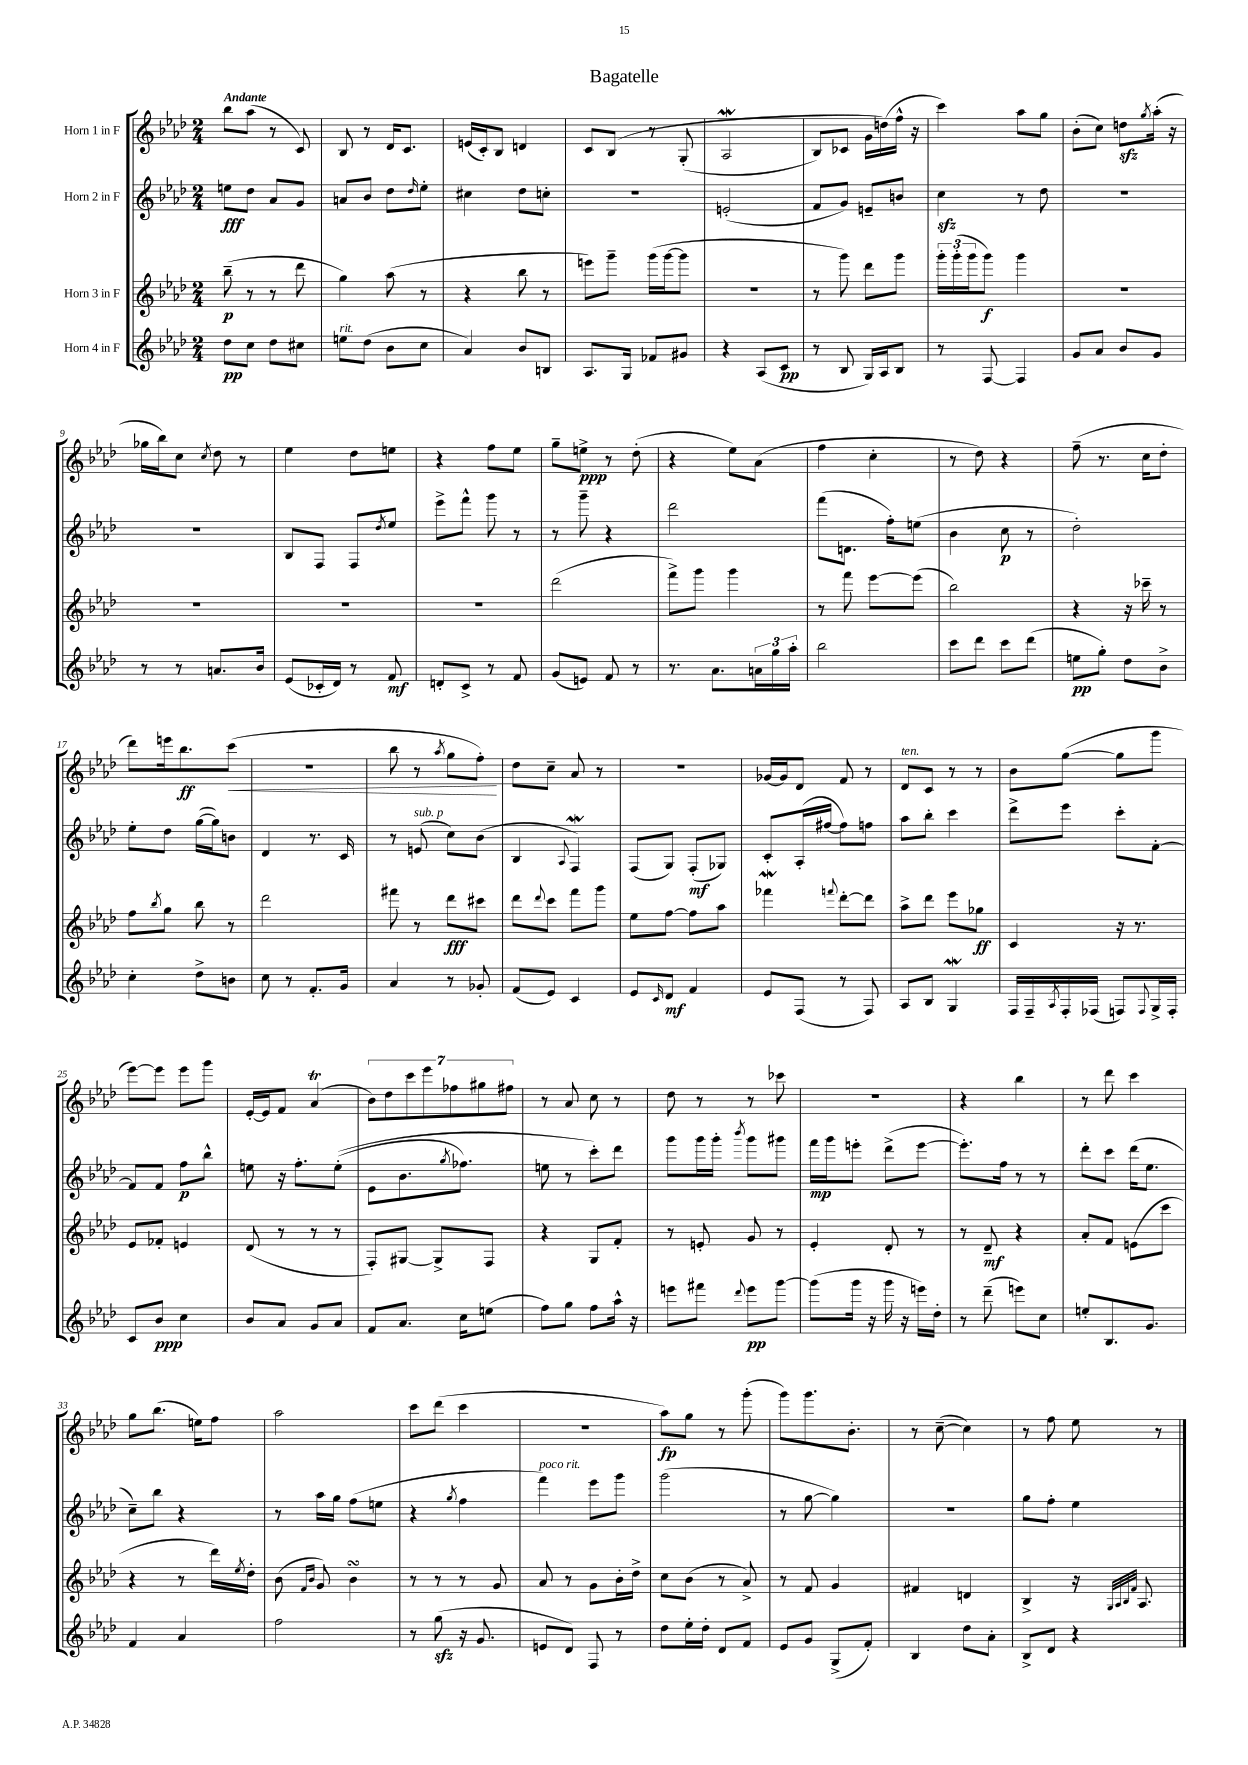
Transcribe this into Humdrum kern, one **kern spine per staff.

**kern	**kern	**kern	**kern
*staff4	*staff3	*staff2	*staff1
*clefG2	*clefG2	*clefG2	*clefG2
*k[b-e-a-d-]	*k[b-e-a-d-]	*k[b-e-a-d-]	*k[b-e-a-d-]
*M2/4	*M2/4	*M2/4	*M2/4
8dd-	(8bb-~	8ee	8bb-
8cc	8r	8dd-	(8aa-
8dd-	8r	8a-	8r
8cc#	8ddd-	8g	8c)
=	=	=	=
8ee	4gg)	8a	8B-
(8dd-	.	8b-	8r
8b-	(8aa-	8dd-	16d-
.	.	.	8.c
.	.	16qqdd-	.
8cc	8r	8ee-'	.
=	=	=	=
4a-)	4r	4cc#	(16e
.	.	.	16c')
.	.	.	8B-
8b-	8bb-	8dd-	4d
8B	8r	8cc'	.
=	=	=	=
8.A-	8eee)	2r	8c
.	8ggg~	.	&(8B-
16G	.	.	.
8f-	(16ggg	.	8r
.	[16ggg	.	.
8g#	8ggg]	.	(8G'
=	=	=	=
4r	2r	(2e'	2A-
(8A-	.	.	.
8c	.	.	.
=	=	=	=
8r	8r	8f	8B-)
8B-	8ggg)	8g)	8c-
16G)	8ddd-	8e~	16g
16A-	.	.	(16dd&)
8B-	8ggg	8b	16ff^^
.	.	.	16r
=	=	=	=
8r	24ggg'	4cc	4ccc)
.	(24ggg'	.	.
.	24ggg	.	.
[8F	8ggg)	.	.
4F]	4ggg	8r	8aa-
.	.	8dd-	8gg
=	=	=	=
8g	2r	2r	(8b-'
8a-	.	.	8cc)
8b-	.	.	8dd
.	.	.	8qgg
8g	.	.	(16aa-'
.	.	.	16r
=	=	=	=
8r	2r	2r	16gg-
.	.	.	16bb-)
8r	.	.	8cc
.	.	.	8qcc
8.a	.	.	8dd-
.	.	.	8r
16b-	.	.	.
=	=	=	=
(8e-	2r	8B-	4ee-
16c-'	.	8F	.
16d-)	.	.	.
8r	.	8F	8dd-
.	.	8qdd-	.
8f	.	8ee-	8ee
=	=	=	=
8d'	2r	8eee-^	4r
8c^	.	8fff^^	.
8r	.	8ggg	8ff
8f	.	8r	8ee-
=	=	=	=
(8g	(2ddd-	8r	8gg~
8e)	.	8ggg~	8ee^
8f	.	4r	8r
8r	.	.	(8dd-'
=	=	=	=
8.r	8fff^)	2ddd-	4r
.	8ggg	.	.
8.a-	.	.	.
.	4ggg	.	8ee-)
24a	.	.	(8a-
24gg	.	.	.
24aa-'	.	.	.
=	=	=	=
2bb-	8r	(8fff	4ff
.	8fff	8.d	.
.	[8eee-	.	4cc'
.	.	16ff')	.
.	(8eee-]	(8ee	.
=	=	=	=
8ccc	2bb-)	4b-	8r
8ddd-	.	.	8dd-)
8ccc	.	8cc	4r
(8ddd-	.	8r	.
=	=	=	=
8ee	4r	2dd-')	(8ff~
8gg')	.	.	8.r
8dd-	16r	.	.
.	16ccc-~	.	16cc
8b-^	8r	.	8dd-'
=	=	=	=
4cc'	8ff	8ee-'	8ddd-)
.	8qbb-	.	.
.	8gg	8dd-	16eee
.	.	.	8.bb-
8dd-^	8bb-	([16gg	.
.	.	16gg])	.
8b	8r	8b	(8ccc
=	=	=	=
8cc	2ddd-	4d-	2r
8r	.	.	.
8.f'	.	8.r	.
16g	.	16c	.
=	=	=	=
4a-	8fff#	8r	8bb-
.	8r	(8e	8r
.	.	.	8qaa-
8r	8ddd-	8cc)	8gg
8g-'	8ccc#	(8b-	8ff')
=	=	=	=
(8f	8ddd-	4B-	8dd-
.	8qqddd-	.	.
8e-)	8ccc	.	8cc~
.	.	8qqA-	.
4c	8fff	4F)	8a-
.	8ggg	.	8r
=	=	=	=
8e-	8ee-	(8F	2r
16qqc	.	.	.
8d-	[8ff	8G)	.
4f	8ff]	(8F'	.
.	8aa-	8G-)	.
=	=	=	=
8e-	4fff-	8c'	[16g-
.	.	.	16g-]
(8F	.	(16A-'	8d-
.	.	[16ff#	.
.	8qqfff	.	.
8r	[8ddd-'	8ff#])	8f
8F)	8ddd-]	8ff	8r
=	=	=	=
8A-	8aa-^	8aa-	8d-
8B-	8ddd-	8bb-'	8c
4G	8eee-	4ccc	8r
.	8gg-	.	8r
=	=	=	=
16F	4c	8ddd-^	8b-
16F~	.	.	.
8qA-	.	.	.
16F'	.	8eee-	([8gg
(16F-	.	.	.
8F)	16r	8ccc'	8gg]
.	8.r	.	.
8qqF	.	.	.
16G^	.	[8f'	8ggg
16F'	.	.	.
=	=	=	=
8c	8e-	8f]	[8eee-)
8b-	8f-'	8f	8eee-]
4cc	4e	8ff	8eee-
.	.	8bb-^^	8ggg
=	=	=	=
8b-	(8d-	8ee	[16e-'
.	.	.	16e-]
8a-	8r	16r	8f
.	.	8.ff'	.
8g	8r	.	(4a-
8a-	8r	&((8ee'	.
=	=	=	=
8f	8F')	8e-	14b-)
.	.	.	14dd-
8.a-	[8G#	8.b-	.
.	.	.	14ccc
.	.	.	14eee-
.	8G#^]	.	.
.	.	.	14ff-
.	.	8qgg	.
16cc	.	8.ff-)	.
.	.	.	14gg#
(8ee	8F	.	.
.	.	.	14ff#
=	=	=	=
8ff)	4r	8ee	8r
8gg	.	8r	8a-
8ff	8G	8ccc'&)	8cc
16aa-^^	8f'	8ddd-	8r
16r	.	.	.
=	=	=	=
8eee	8r	8ggg	8dd-
8fff#	8e'	16ggg	8r
.	.	16ggg'	.
8qqddd-	.	8qbbb-	.
8eee	8g	8ggg	8r
[8ggg	8r	8ggg#	8ccc-
=	=	=	=
(8ggg]	4e-'	16fff	2r
.	.	16ggg	.
16ggg	.	8eee'	.
16r	.	.	.
16ggg	8d-'	(8ddd-^	.
16r	.	.	.
16eee)	8r	[8eee	.
16dd-'	.	.	.
=	=	=	=
8r	8r	8.eee'])	4r
(8ddd-~	8d-~	.	.
.	.	16ff	.
8eee)	4r	8r	4bb-
8cc	.	8r	.
=	=	=	=
8ee'	8a-'	8ddd-'	8r
8.B-	8f	8ccc	8ddd-
.	(8e	(16ddd-	4ccc
8.g	.	8.ee-	.
.	8ccc	.	.
=	=	=	=
4f	4r	8cc~)	8gg
.	.	8bb-	(8.bb-
4a-	8r	4r	.
.	.	.	16ee)
.	16ddd-)	.	8ff
.	8qee-	.	.
.	16dd-'	.	.
=	=	=	=
2ff	(8b-	8r	2aa-
.	16qqf	.	.
.	16qqb-	.	.
.	8g)	16aa-	.
.	.	16gg	.
.	4b-	(8ff	.
.	.	8ee	.
=	=	=	=
8r	8r	4r	8ccc
(8gg	8r	.	(8ddd-
.	.	8qgg	.
16r	8r	4ff	4ccc
8.g	.	.	.
.	8g	.	.
=	=	=	=
8e	8a-	4fff)	2r
8d-)	8r	.	.
8F	8g	8eee-	.
8r	16b-'	8ggg	.
.	16dd-^	.	.
=	=	=	=
8dd-	8cc	(2ggg	8aa-)
16ee-'	(8b-	.	8gg
16dd-'	.	.	.
8d-	8r	.	8r
8f	8a-^)	.	(8ggg'
=	=	=	=
8e-	8r	8r	8ggg)
8g	8f	[8gg	8.ggg
(8G^	4g	4gg])	.
.	.	.	8.b-'
8f')	.	.	.
=	=	=	=
4B-	4f#	2r	8r
.	.	.	([8cc~
8dd-	4d	.	4cc])
8a-'	.	.	.
=	=	=	=
8B-^	4B-^	8gg	8r
8d-	.	8ff'	8ff
4r	16r	4ee-	8ee-
.	32qqG	.	.
.	32qqA-	.	.
.	32qqB-	.	.
.	32qqf	.	.
.	8.A-	.	.
.	.	.	8r
==	==	==	==
*-	*-	*-	*-
